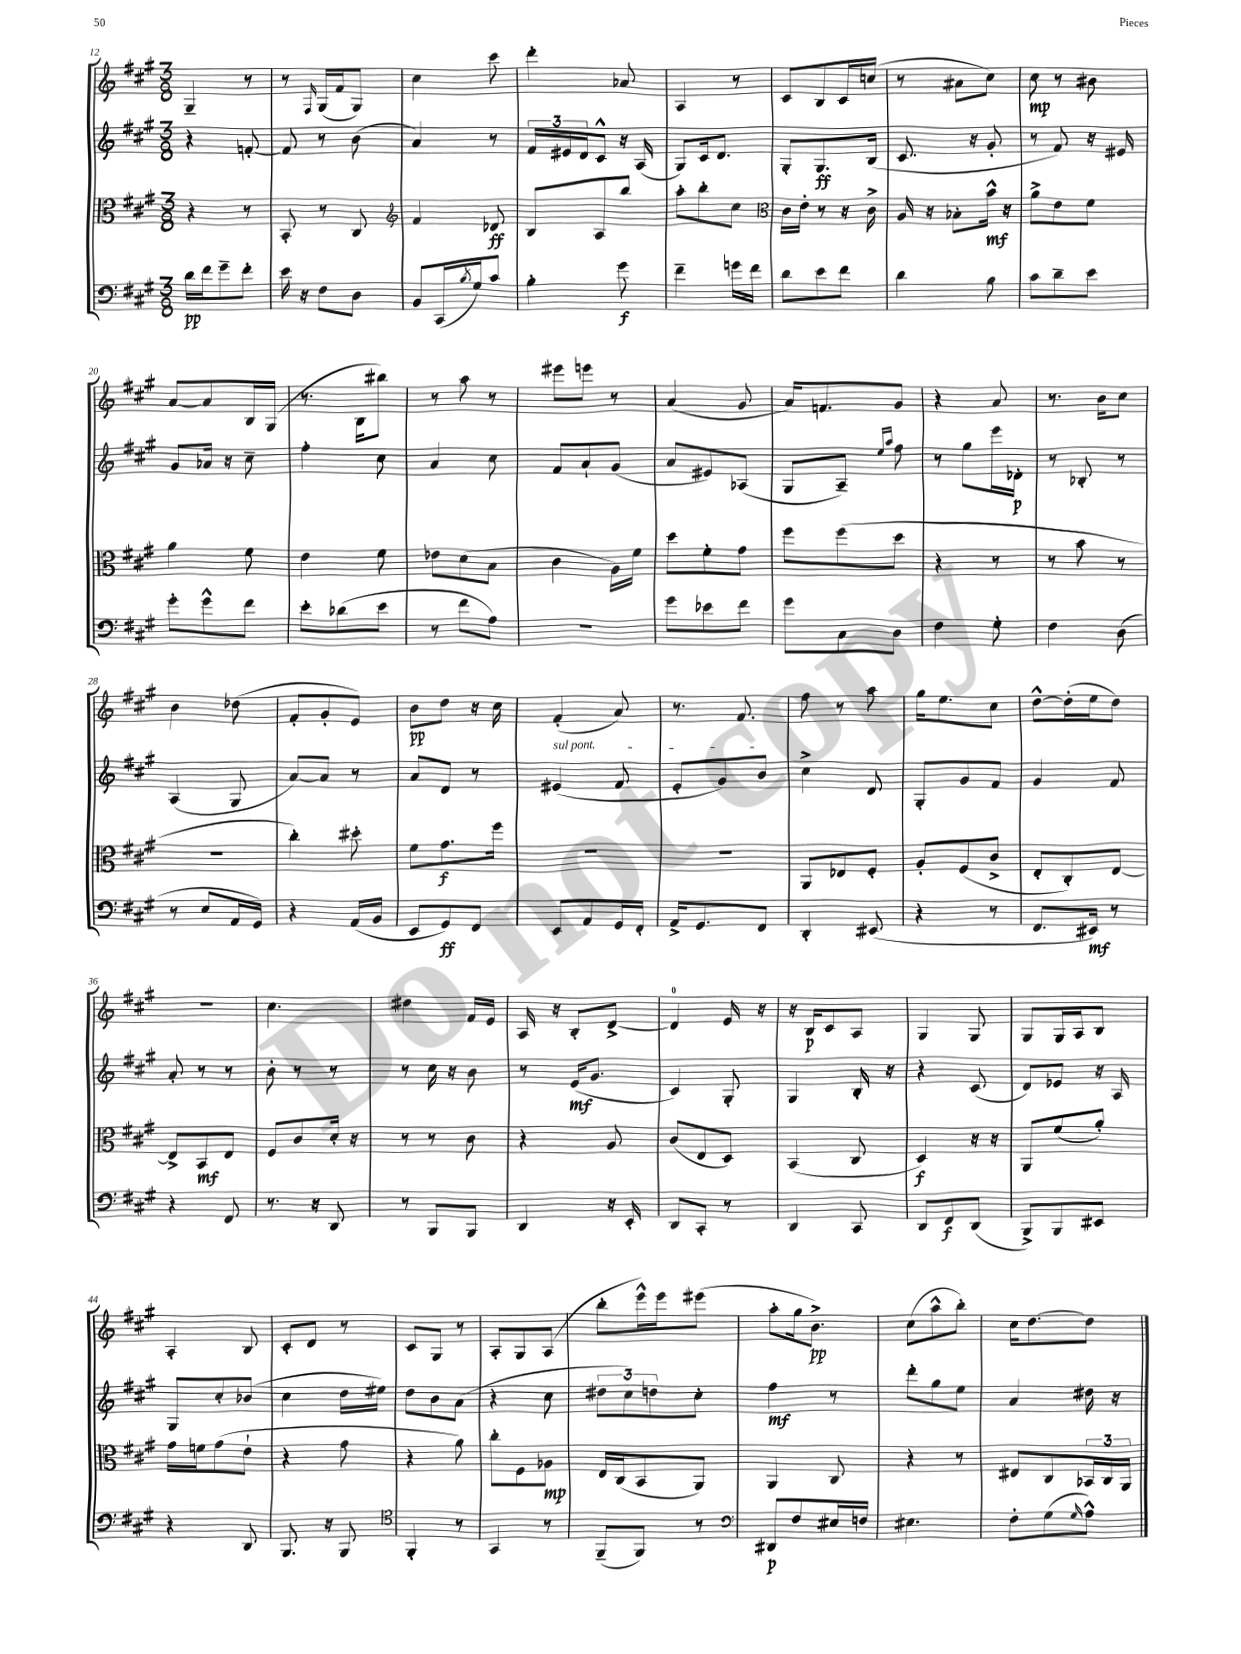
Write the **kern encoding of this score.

**kern	**dynam	**kern	**dynam	**kern	**dynam	**kern	**dynam
*part4	*part4	*part3	*part3	*part2	*part2	*part1	*part1
*staff4	*staff4	*staff3	*staff3	*staff2	*staff2	*staff1	*staff1
*clefF4	*	*clefC3	*	*clefG2	*	*clefG2	*
*k[f#c#g#]	*	*k[f#c#g#]	*	*k[f#c#g#]	*	*k[f#c#g#]	*
*M3/8	*	*M3/8	*	*M3/8	*	*M3/8	*
=12	=12	=12	=12	=12	=12	=12	=12
16d\LL	pp	4r	.	4r	.	4G#~/	.
16f#\J	.	.	.	.	.	.	.
8g#~\	.	.	.	.	.	.	.
8f#'\J	.	8r	.	[8fn'/	.	8r	.
=13	=13	=13	=13	=13	=13	=13	=13
16e\	.	8BB'/	.	8f/]	.	8r	.
16r	.	.	.	.	.	.	.
.	.	.	.	.	.	16qqF#/	.
8F#\L	.	8r	.	8r	.	(16G#/LL	.
.	.	.	.	.	.	16f#/J	.
8D\J	.	8C#/	.	(8b\	.	8G#/J)	.
=14	=14	=14	=14	=14	=14	=14	=14
*	*	*clefG2	*	*	*	*	*
8BB/L	.	4f#/	.	4a/)	.	4cc#\	.
(16CC#/L	.	.	.	.	.	.	.
8qB/	.	.	.	.	.	.	.
16G#/J)	.	.	.	.	.	.	.
8c#/J	.	8d-X/	ff	8r	.	8ccc#\	.
=15	=15	=15	=15	=15	=15	=15	=15
4B'\	.	8B/L	.	24f#/LL	.	4ddd'\	.
.	.	.	.	24e#X/	.	.	.
.	.	.	.	24d/J	.	.	.
.	.	8A/	.	8c#^^/J	.	.	.
8g#\	f	8bb/J	.	16r	.	8a-X/	.
.	.	.	.	(16A/	.	.	.
=16	=16	=16	=16	=16	=16	=16	=16
4f#~\	.	8aa'\L	.	8G#/L)	.	4A/	.
.	.	8bb'\	.	16c#/k	.	.	.
.	.	.	.	8.d/J	.	.	.
16gn\LL	.	8cc#\J	.	.	.	8r	.
16f#\JJ	.	.	.	.	.	.	.
=17	=17	=17	=17	=17	=17	=17	=17
*	*	*clefC3	*	*	*	*	*
8d\L	.	16c#\LL	.	8G#'/L	.	8c#/L	.
.	.	16e'\JJ	.	.	.	.	.
8e\	.	8r	.	8.G#/	ff	8B/	.
8f#\J	.	16r	.	.	.	16c#/L	.
.	.	16c#^\	.	(16B/Jk	.	(16ccn/JJ	.
=18	=18	=18	=18	=18	=18	=18	=18
4d\	.	16A/	.	8.c#/	.	8r	.
.	.	16r	.	.	.	.	.
.	.	8B-X'\L	.	.	.	8a#X\L	.
.	.	.	.	16r	.	.	.
8B\	.	16b^^\Jk	mf	8g#'/	.	8cc#\J)	.
.	.	16r	.	.	.	.	.
=19	=19	=19	=19	=19	=19	=19	=19
8c#\L	.	8a^\L	.	8r	.	8cc#\	mp
8d~\	.	8e\	.	8f#/)	.	8r	.
8e\J	.	8f#\J	.	16r	.	8b#X\	.
.	.	.	.	16e#X/	.	.	.
!!LO:LB:g=z
=20	=20	=20	=20	=20	=20	=20	=20
8g#'\L	.	4a\	.	8g#/L	.	[8a/L	.
8g#^^\	.	.	.	16a-X/Jk	.	8a/]	.
.	.	.	.	16r	.	.	.
8f#\J	.	8f#\	.	8cc#~\	.	16B/L	.
.	.	.	.	.	.	(16G#/JJ	.
=21	=21	=21	=21	=21	=21	=21	=21
8e'\L	.	4e\	.	4ff#'\	.	8.r	.
(8d-X\	.	.	.	.	.	.	.
.	.	.	.	.	.	16B\KL	.
8e\J	.	8f#\	.	8cc#\	.	8bb#X\J)	.
=22	=22	=22	=22	=22	=22	=22	=22
8r	.	8e-X\L	.	4a/	.	8r	.
8f#\L	.	(8d\	.	.	.	8aa\	.
8A\J)	.	8B\J	.	8cc#\	.	8r	.
=23	=23	=23	=23	=23	=23	=23	=23
4.r	.	4c#\	.	8f#/L	.	8eee#X\L	.
.	.	.	.	8a`/	.	8eeen\J	.
.	.	16A\LL)	.	(8g#/J	.	8r	.
.	.	16f#\JJ	.	.	.	.	.
=24	=24	=24	=24	=24	=24	=24	=24
8g#\L	.	8dd\L	.	8a/L	.	(4a/	.
8e-X\	.	8f#'\	.	8e#X/)	.	.	.
8f#\J	.	8g#\J	.	(8A-X/J	.	8g#/	.
=25	=25	=25	=25	=25	=25	=25	=25
8g#\L	.	8ff#\L	.	8G#/L	.	16a/KL)	.
.	.	.	.	.	.	8.fn/	.
8C#\	.	(8ff#\	.	8A~/J)	.	.	.
.	.	.	.	16qqee/LL	.	.	.
.	.	.	.	16qqaa/JJ	.	.	.
8D\J	.	8dd\J	.	8ff#\	.	8g#/J	.
=26	=26	=26	=26	=26	=26	=26	=26
4F#\	.	4r	.	8r	.	4r	.
.	.	.	.	8gg#\L	.	.	.
8G#'\	.	8r	.	16eee\L	.	8a/	.
.	.	.	.	16d-X'\JJ	p	.	.
=27	=27	=27	=27	=27	=27	=27	=27
4F#\	.	8r	.	8r	.	8.r	.
.	.	8b\	.	8B-X'/	.	.	.
.	.	.	.	.	.	16b\KL	.
(8D\	.	8r	.	8r	.	8cc#\J	.
!!LO:LB:g=z
=28	=28	=28	=28	=28	=28	=28	=28
8r	.	4.r	.	(4A/	.	4b\	.
8E/L	.	.	.	.	.	.	.
16AA/L	.	.	.	8G#/	.	(8dd-X\	.
16GG#/JJ)	.	.	.	.	.	.	.
=29	=29	=29	=29	=29	=29	=29	=29
4r	.	4cc#'\)	.	[8a/L)	.	8f#'/L	.
.	.	.	.	8a/J]	.	8g#'/	.
(16AA/LL	.	8dd#X'\	.	8r	.	8e/J)	.
16BB/JJ	.	.	.	.	.	.	.
=30	=30	=30	=30	=30	=30	=30	=30
8EE/L	.	8f#\L	.	8a/L	.	8b\L	pp
8GG#/)	ff	8.g#\	f	8d/J	.	8dd\J	.
8FF#/J	.	.	.	8r	.	16r	.
.	.	16ff#\Jk	.	.	.	16cc#\	.
=31	=31	=31	=31	=31	=31	=31	=31
!	!	!	!	!LO:TX:a:i:t=sul pont.	!	!	!
8EE/L	.	4.r	.	(4e#X/	.	(4f#'/	.
8AA/	.	.	.	.	.	.	.
16GG#/L	.	.	.	8f#/	.	8a/)	.
16FF#'/JJ	.	.	.	.	.	.	.
=32	=32	=32	=32	=32	=32	=32	=32
16AA^/KL	.	4.r	.	8e'/L	.	8.r	.
8.GG#/	.	.	.	.	.	.	.
.	.	.	.	8g#/)	.	.	.
.	.	.	.	.	.	8.f#/	.
8FF#/J	.	.	.	8b/J	.	.	.
=33	=33	=33	=33	=33	=33	=33	=33
4DD'/	.	8AA/L	.	4cc#^\	.	8ff#\	.
.	.	8E-X/	.	.	.	8r	.
(8EE#X/	.	8F#'/J	.	8d/	.	8aa\	.
=34	=34	=34	=34	=34	=34	=34	=34
4r	.	8A'/L	.	8G#'/L	.	16gg#\KL	.
.	.	.	.	.	.	8.ee\	.
.	.	(8F#/	.	8g#/	.	.	.
8r	.	8c#^/J	.	8f#/J	.	8cc#\J	.
=35	=35	=35	=35	=35	=35	=35	=35
8.FF#/L	.	8E'/L	.	4g#/	.	[8dd^^\L	.
.	.	8C#'/)	.	.	.	(16dd'\L]	.
16EE#X/Jk)	mf	.	.	.	.	16ee\J	.
8r	.	[8E/J	.	8f#/	.	8dd\J)	.
!!LO:LB:g=z
=36	=36	=36	=36	=36	=36	=36	=36
4r	.	8E^/L]	.	8a'/	.	4.r	.
.	.	8BB/	mf	8r	.	.	.
8FF#/	.	8E/J	.	8r	.	.	.
=37	=37	=37	=37	=37	=37	=37	=37
8.r	.	8F#/L	.	8b'\	.	4.cc#\	.
.	.	8c#/	.	8r	.	.	.
16r	.	.	.	.	.	.	.
8DD/	.	16d'/Jk	.	8r	.	.	.
.	.	16r	.	.	.	.	.
=38	=38	=38	=38	=38	=38	=38	=38
8r	.	8r	.	8r	.	4dd#X\	.
8BBB/L	.	8r	.	16cc#\	.	.	.
.	.	.	.	16r	.	.	.
8BBB/J	.	8c#\	.	8b\	.	16f#/LL	.
.	.	.	.	.	.	16e/JJ	.
=39	=39	=39	=39	=39	=39	=39	=39
4DD/	.	4r	.	8r	.	16A/	.
.	.	.	.	.	.	16r	.
.	.	.	.	(16e/KL	mf	8B'/L	.
.	.	.	.	8.g#/J	.	.	.
16r	.	8A/	.	.	.	[8d^/J	.
16EE'/	.	.	.	.	.	.	.
=40	=40	=40	=40	=40	=40	=40	=40
8DD/L	.	(8c#/L	.	4c#/)	.	4d/]	.
8CC#'/J	.	8E/	.	.	.	.	.
8r	.	8D/J)	.	8G#'/	.	16e/	.
.	.	.	.	.	.	16r	.
=41	=41	=41	=41	=41	=41	=41	=41
4DD/	.	(4BB/	.	4G#/	.	16r	.
.	.	.	.	.	.	16B/KL	p
.	.	.	.	.	.	8c#/	.
8CC#/	.	8C#/	.	16B'/	.	8A/J	.
.	.	.	.	16r	.	.	.
=42	=42	=42	=42	=42	=42	=42	=42
8DD/L	.	4D/)	f	4r	.	4G#/	.
8FF#/	f	.	.	.	.	.	.
(8DD/J	.	16r	.	(8c#/	.	8G#/	.
.	.	16r	.	.	.	.	.
=43	=43	=43	=43	=43	=43	=43	=43
8BBB^/L)	.	8AA/L	.	8d/L)	.	8G#/L	.
8BBB/	.	(8f#/	.	8e-X/J	.	16G#/L	.
.	.	.	.	.	.	16A/J	.
8EE#X/J	.	8a'/J)	.	16r	.	8B/J	.
.	.	.	.	16A/	.	.	.
!!LO:LB:g=z
=44	=44	=44	=44	=44	=44	=44	=44
4r	.	16g#\LL	.	8G#/L	.	4A'/	.
.	.	16fn\J	.	.	.	.	.
.	.	(8g#\	.	8cc#'/	.	.	.
8DD/	.	8e`\J	.	(8b-X/J	.	8B/	.
=45	=45	=45	=45	=45	=45	=45	=45
8.BBB/	.	4r	.	4cc#\	.	8c#'/L	.
.	.	.	.	.	.	8d/J	.
16r	.	.	.	.	.	.	.
8BBB/	.	8g#\	.	16dd\LL	.	8r	.
.	.	.	.	16ee#X\JJ)	.	.	.
=46	=46	=46	=46	=46	=46	=46	=46
*clefC4	*	*	*	*	*	*	*
4FF#'/	.	4r	.	8dd\L	.	8c#/L	.
.	.	.	.	8b\	.	8G#/J	.
8r	.	8a\)	.	(8a\J	.	8r	.
=47	=47	=47	=47	=47	=47	=47	=47
4GG#/	.	8cc#'\L	.	4r	.	8A'/L	.
.	.	8F#\	.	.	.	8G#/	.
8r	.	8A-X\J	mp	8cc#\	.	(8A/J	.
=48	=48	=48	=48	=48	=48	=48	=48
(8FF#~/L	.	16E/LL	.	12dd#X\L	.	8bb'\L	.
.	.	(16C#/J	.	.	.	.	.
.	.	.	.	12cc#\)	.	.	.
8FF#/J)	.	8BB/	.	.	.	16eee^^\L)	.
.	.	.	.	12ddn\	.	.	.
.	.	.	.	.	.	16eee\J	.
8r	.	8AA/J)	.	8cc#'\J	.	(8eee#X\J	.
=49	=49	=49	=49	=49	=49	=49	=49
*clefF4	*	*	*	*	*	*	*
8DD#X/L	p	4AA/	.	4ff#\	mf	8aa'\L	.
8F#/	.	.	.	.	.	16gg#\k	.
.	.	.	.	.	.	8.b^\J)	pp
16E#X/L	.	8C#/	.	8r	.	.	.
16Fn/JJ	.	.	.	.	.	.	.
=50	=50	=50	=50	=50	=50	=50	=50
4.E#X\	.	4r	.	8ddd'\L	.	(8cc#\L	.
.	.	.	.	8gg#\	.	8aa^^\	.
.	.	8r	.	8ee\J	.	8bb'\J)	.
=51	=51	=51	=51	=51	=51	=51	=51
8F#'\L	.	8E#X/L	.	4a/	.	16cc#\KL	.
.	.	.	.	.	.	[8.dd\	.
(8G#\	.	8C#/	.	.	.	.	.
16qqG#/	.	.	.	.	.	.	.
8A^^\J)	.	24BB-X/L	.	16dd#X\	.	8dd\J]	.
.	.	24C#/	.	.	.	.	.
.	.	.	.	16r	.	.	.
.	.	24AA/JJ	.	.	.	.	.
==	==	==	==	==	==	==	==
*-	*-	*-	*-	*-	*-	*-	*-
